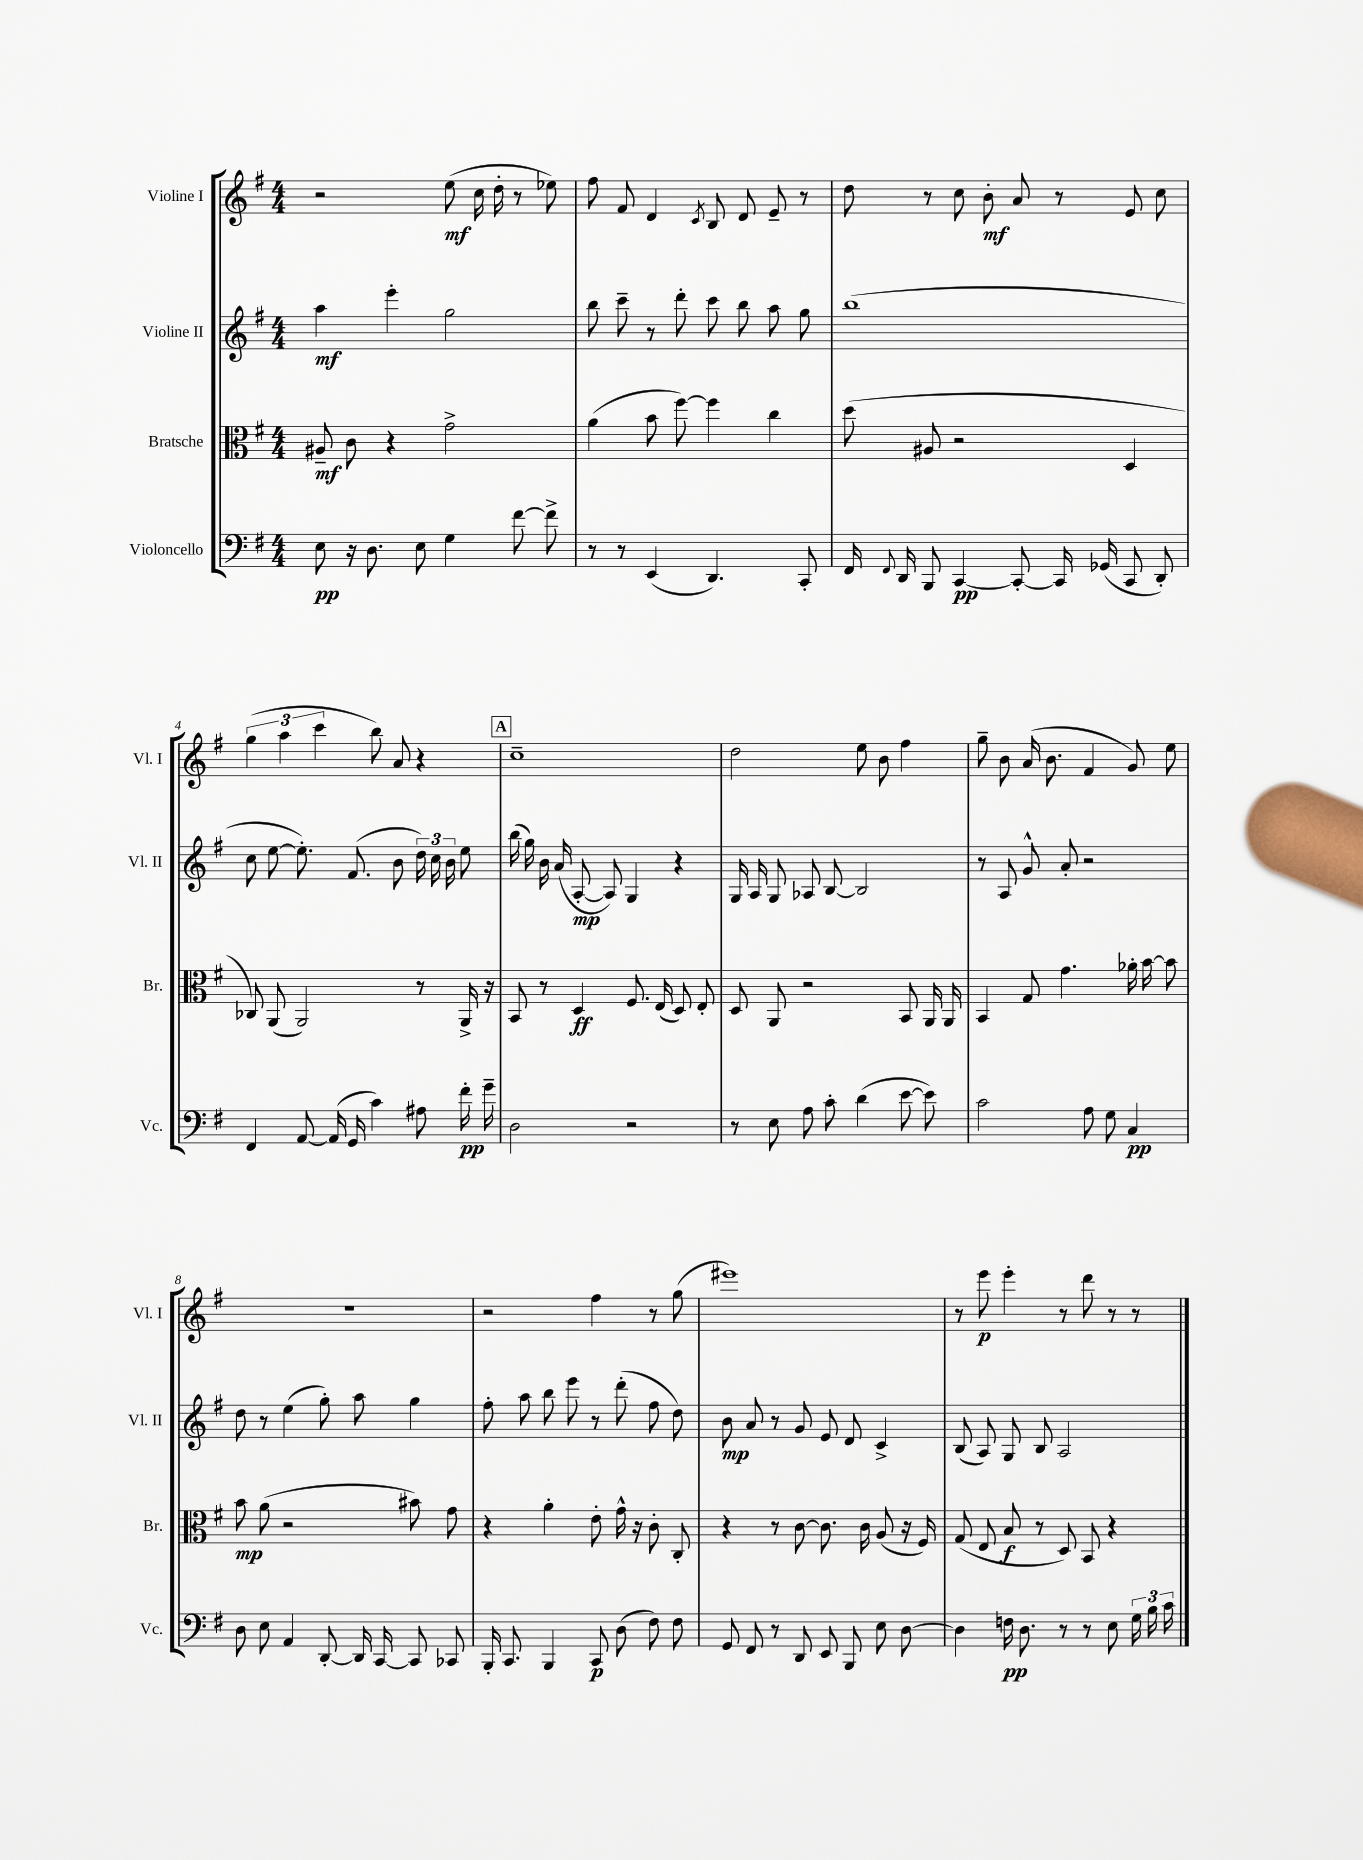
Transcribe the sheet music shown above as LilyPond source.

<<
\new StaffGroup <<
\new Staff = "s0" \with { instrumentName = "Violine I" shortInstrumentName = "Vl. I" } {
    \clef treble \key g \major \numericTimeSignature \time 4/4
    \autoBeamOff r2 e''8\mf( c''16 d''16-. r8 ees''8) |
    fis''8 fis'8 d'4 \acciaccatura { c'8 } b8 d'8 e'8-- r8 |
    d''8 r8 c''8 b'8-.\mf a'8 r8 e'8 c''8 |
    \tuplet 3/2 { g''4( a''4 c'''4 } b''8) a'8 r4 |
    \mark \markup { \box "A" } c''1-- |
    d''2 e''8 b'8 fis''4 |
    g''8-- b'8 a'16( b'8. fis'4 g'8) e''8 |
    R1 |
    r2 fis''4 r8 g''8( |
    eis'''1) |
    r8 e'''8\p e'''4-. r8 d'''8 r8 r8 \bar "|." |
}
\new Staff = "s1" \with { instrumentName = "Violine II" shortInstrumentName = "Vl. II" } {
    \clef treble \key g \major \numericTimeSignature \time 4/4
    \autoBeamOff a''4\mf e'''4-. g''2 |
    b''8 c'''8-- r8 d'''8-. c'''8 b''8 a''8 g''8 |
    b''1( |
    c''8 e''8~ e''8.-.) fis'8.( b'8 \tuplet 3/2 { d''16) c''16 b'16 } e''8 |
    \mark \markup { \box "A" } b''16( g''16) b'16 a'16( a8~-.\mp a8) g4 r4 |
    g16 a16 g8 aes8 b8~ b2 |
    r8 a8 g'8-^ a'8-. r2 |
    d''8 r8 e''4( g''8-.) a''8 g''4 |
    fis''8-. a''8 b''8 e'''8 r8 d'''8-.( fis''8 d''8) |
    b'8\mp a'8 r8 g'8 e'8 d'8 c'4-> |
    b8( a8) g8 b8 a2 \bar "|." |
}
\new Staff = "s2" \with { instrumentName = "Bratsche" shortInstrumentName = "Br." } {
    \clef alto \key g \major \numericTimeSignature \time 4/4
    \autoBeamOff ais8--\mf c'8 r4 g'2-> |
    a'4( b'8 fis''8~) fis''4 c''4 |
    d''8( ais8 r2 d4 |
    ces8) a,8( a,2) r8 a,16-> r16 |
    \mark \markup { \box "A" } b,8 r8 d4\ff fis8. e16( d8) e8-. |
    d8 a,8 r2 b,8 a,16 a,16 |
    b,4 g8 g'4. aes'16-. b'16~ b'8 |
    b'8\mp a'8( r2 bis'8) g'8 |
    r4 a'4-. e'8-. g'16-^ r16 c'8-. c8-. |
    r4 r8 c'8~ c'8. c'16 a8( r16 fis16) |
    g8( e8 b8\f r8 d8) b,8 r4 \bar "|." |
}
\new Staff = "s3" \with { instrumentName = "Violoncello" shortInstrumentName = "Vc." } {
    \clef bass \key g \major \numericTimeSignature \time 4/4
    \autoBeamOff e8\pp r16 d8. e8 g4 fis'8~ fis'8-> |
    r8 r8 e,4( d,4.) c,8-. |
    fis,16 \appoggiatura { fis,8 } d,16 b,,8 c,4~\pp c,8~-. c,16 ges,16( c,8 d,8-.) |
    fis,4 a,8~ a,16( g,16 c'4) ais8 fis'16-.\pp g'16-- |
    \mark \markup { \box "A" } d2 r2 |
    r8 e8 a8 c'8-. d'4( e'8~ e'8) |
    c'2 a8 g8 c4\pp |
    d8 e8 a,4 d,8~-. d,16 c,16~ c,8 ces,8 |
    b,,16-. c,8. b,,4 c,8\p d8( fis8) fis8 |
    g,8 fis,8 r8 d,8 e,8 b,,8 e8 d8~ |
    d4 f16\pp d8. r8 r8 e8 \tuplet 3/2 { g16 b16 c'16 } \bar "|." |
}
>>
>>
